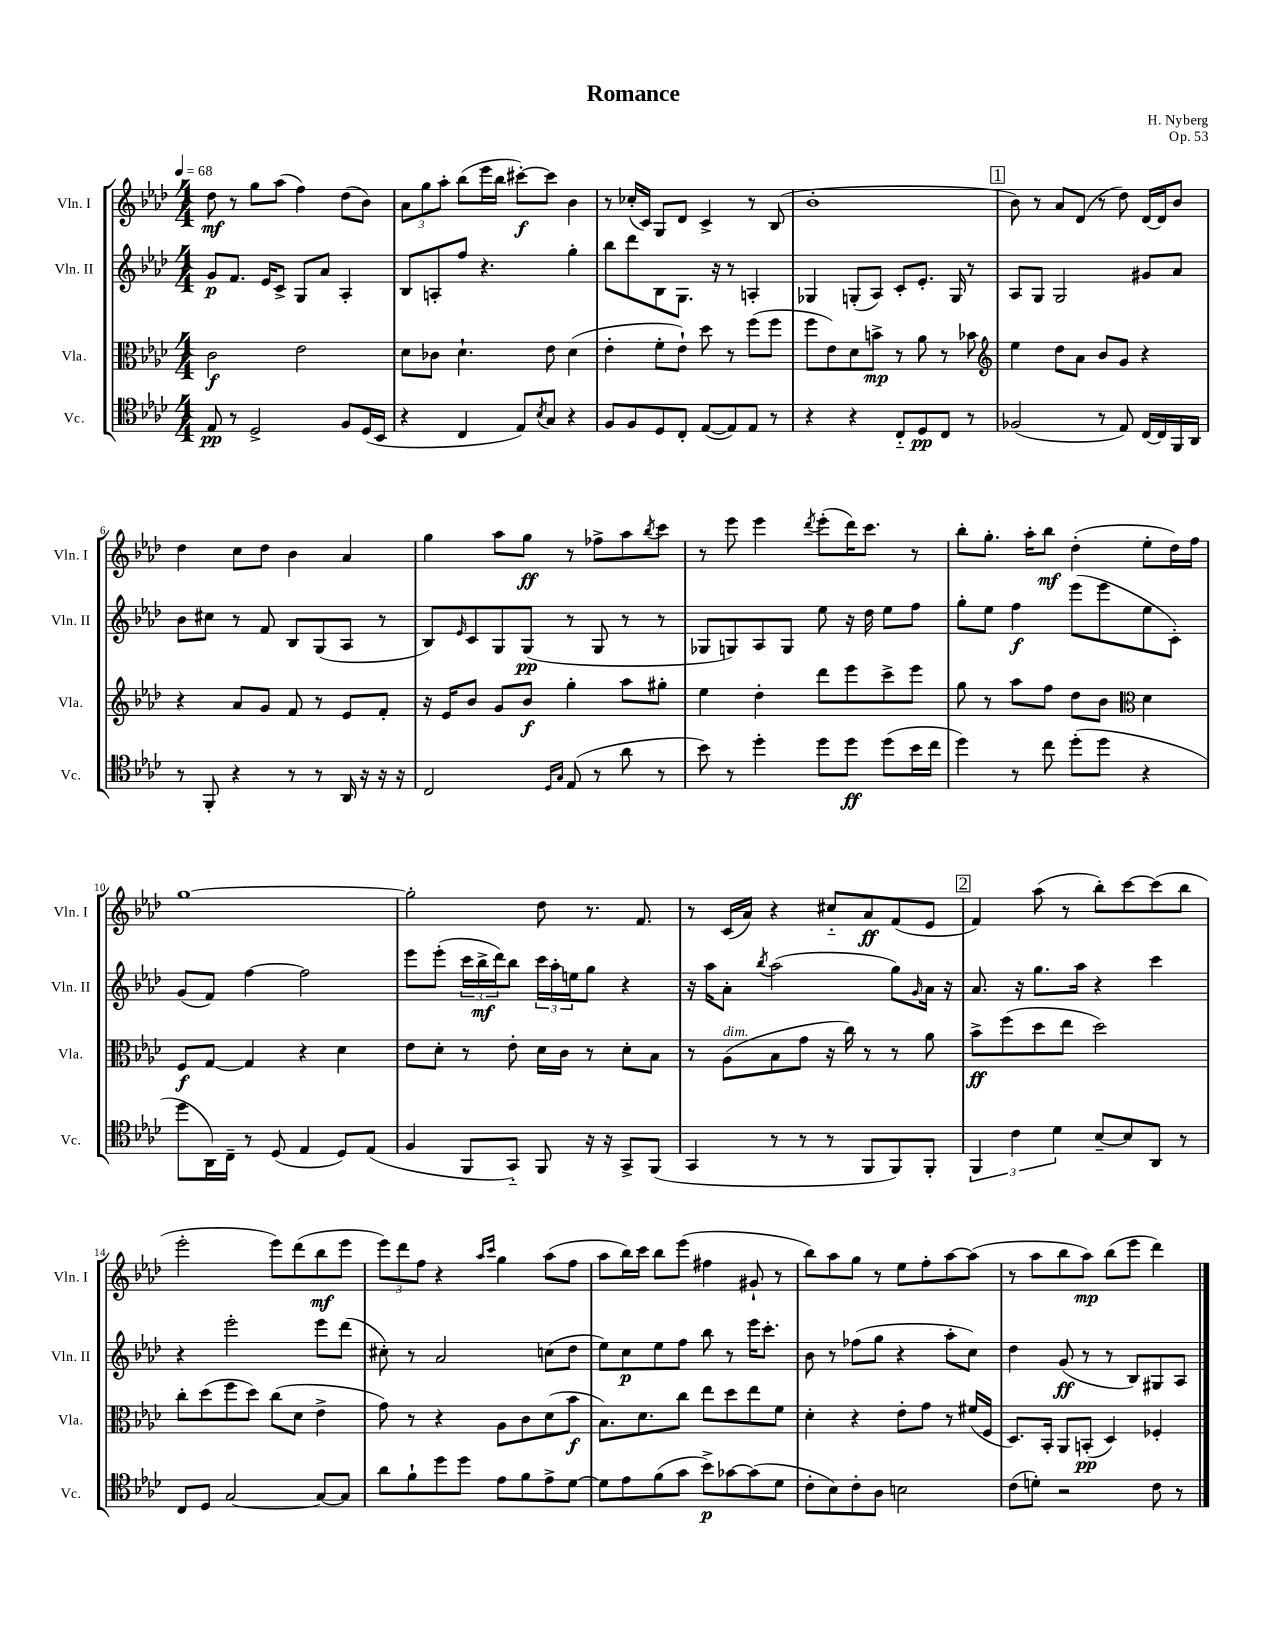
\header { title = "Romance" composer = "H. Nyberg" opus = "Op. 53" }
<<
\new StaffGroup <<
\new Staff = "s0" \with { instrumentName = "Vln. I" shortInstrumentName = "Vln. I" } {
    \clef treble \key aes \major \numericTimeSignature \time 4/4 \tempo 4 = 68
    des''8\mf r8 g''8 aes''8( f''4) des''8( bes'8) |
    \tuplet 3/2 { aes'8 g''8 aes''8-. } bes''8( ees'''16 bes''16 cis'''8~-.\f) cis'''8 bes'4 |
    r8 ces''16-.( c'16) g8 des'8 c'4-> r8 bes8( |
    bes'1-. |
    \mark \markup { \box "1" } bes'8) r8 aes'8 des'8( r8 des''8) des'16~ des'16 bes'8 |
    des''4 c''8 des''8 bes'4 aes'4 |
    g''4 aes''8 g''8\ff r8 fes''8-> aes''8 \acciaccatura { bes''8 } c'''8 |
    r8 ees'''8 ees'''4 \acciaccatura { des'''8 } ees'''8-.( des'''16) c'''8. r8 |
    bes''8-. g''8.-. aes''16-. bes''8\mf des''4-.( ees''8-. des''16) f''16 |
    g''1~ |
    g''2-. des''8 r8. f'8. |
    r8 c'16( aes'16) r4 cis''8-_ aes'8\ff f'8( ees'8 |
    \mark \markup { \box "2" } f'4) aes''8( r8 bes''8-.) c'''8~ c'''8( bes''8 |
    ees'''2-. ees'''8) des'''8( bes''8\mf ees'''8 |
    \tuplet 3/2 { ees'''8) des'''8 f''8 } r4 \grace { aes''16 c'''16 } g''4 aes''8( f''8 |
    aes''8 bes''16) c'''16 bes''8 ees'''8( fis''4 gis'8-! r8 |
    bes''8) aes''8 g''8 r8 ees''8 f''8-. aes''8~ aes''8( |
    r8 aes''8 bes''8 aes''8\mp) bes''8( ees'''8 des'''4) \bar "|." |
}
\new Staff = "s1" \with { instrumentName = "Vln. II" shortInstrumentName = "Vln. II" } {
    \clef treble \key aes \major \numericTimeSignature \time 4/4
    g'8\p f'8. ees'16 c'8-> g8 aes'8 aes4-. |
    bes8 a8-. f''8 r4. g''4-. |
    bes''8 des'''8 bes8 g8. r16 r8 a4-. |
    ges4 g8-.( aes8) c'8-. ees'8.-. g16 r8 |
    \mark \markup { \box "1" } aes8 g8 g2 gis'8 aes'8 |
    bes'8 cis''8 r8 f'8 bes8 g8( aes8 r8 |
    bes8) \grace { ees'16 } c'8 g8 g8\pp( r8 g8 r8 r8 |
    ges8 g8) aes8 g8 ees''8 r16 des''16 ees''8 f''8 |
    g''8-. ees''8 f''4\f ees'''8( ees'''8 ees''8 c'8-.) |
    g'8( f'8) f''4~ f''2 |
    ees'''8 ees'''8-.( \tuplet 3/2 { c'''16 bes''16->\mf des'''16) } bes''8 \tuplet 3/2 { c'''16 aes''16-. e''16 } g''8 r4 |
    r16 aes''16 aes'8-. \acciaccatura { bes''8 } aes''2( g''8) \grace { g'16 } aes'16 r16 |
    \mark \markup { \box "2" } aes'8. r16 g''8. aes''16 r4 c'''4 |
    r4 ees'''2-. ees'''8 des'''8( |
    cis''8-.) r8 aes'2 c''8( des''8 |
    ees''8) c''8\p ees''8 f''8 bes''8 r8 ees'''16 c'''8.-. |
    bes'8 r8 fes''8( g''8 r4 aes''8-. c''8) |
    des''4 g'8\ff( r8 r8 bes8) gis8 aes8 \bar "|." |
}
\new Staff = "s2" \with { instrumentName = "Vla." shortInstrumentName = "Vla." } {
    \clef alto \key aes \major \numericTimeSignature \time 4/4
    c'2\f ees'2 |
    des'8 ces'8 des'4.-! ees'8 des'4( |
    ees'4-. f'8-. ees'8-!) des''8 r8 f''8( f''8 |
    f''8 ees'8) des'8 b'8->\mp r8 aes'8 r8 bes'8 |
    \mark \markup { \box "1" } \clef treble ees''4 des''8 aes'8 bes'8 g'8 r4 |
    r4 aes'8 g'8 f'8 r8 ees'8 f'8-. |
    r16 ees'16 bes'8 g'8 bes'8\f g''4-. aes''8 gis''8-. |
    ees''4 des''4-. des'''8 ees'''8 c'''8-> ees'''8 |
    g''8 r8 aes''8 f''8 des''8 bes'8 \clef alto des'4 |
    f8\f g8~ g4 r4 des'4 |
    ees'8 des'8-. r8 ees'8-. des'16 c'16 r8 des'8-. bes8 |
    r8 aes8^\markup { \italic "dim." }( bes8 g'8 r16 c''16) r8 r8 aes'8 |
    \mark \markup { \box "2" } bes'8->\ff f''8( des''8 ees''8 des''2) |
    c''8-. des''8( f''8 des''8) c''8( des'8 ees'4-> |
    g'8) r8 r4 aes8 c'8 des'8( bes'8\f |
    bes8.) des'8. c''8 ees''8 des''8 ees''8 f'8 |
    des'4-. r4 ees'8-. g'8 r8 fis'16( f16 |
    des8.) bes,16-. aes,8 b,8-.\pp( des4) fes4-. \bar "|." |
}
\new Staff = "s3" \with { instrumentName = "Vc." shortInstrumentName = "Vc." } {
    \clef tenor \key aes \major \numericTimeSignature \time 4/4
    ees8\pp r8 des2-> f8 des16( bes,16 |
    r4 c4 ees8) \acciaccatura { bes8 } g8 r4 |
    f8 f8 des8 c8-. ees8~( ees8) ees8 r8 |
    r4 r4 c8-_ des8\pp c8 r8 |
    \mark \markup { \box "1" } fes2( r8 ees8) c16~ c16 f,16 aes,16 |
    r8 f,8-. r4 r8 r8 aes,16 r16 r16 r16 |
    c2 \grace { des16 g16 } ees8( r8 aes'8 r8 |
    bes'8) r8 des''4-. des''8 des''8\ff des''8( bes'16 c''16 |
    des''4) r8 c''8 des''8-.( des''8 r4 |
    des''8 aes,16) c16-- r8 des8( ees4 des8) ees8( |
    f4 f,8 g,8-_) f,8 r16 r16 g,8-> f,8( |
    g,4 r8 r8 r8 f,8 f,8) f,8-. |
    \mark \markup { \box "2" } \tuplet 3/2 { f,4 c'4 des'4 } bes8~-- bes8 aes,8 r8 |
    c8 des8 g2~ g8~ g8 |
    aes'8 f'8-! des''8 des''8 ees'8 f'8 ees'8-> des'8~ |
    des'8 ees'8 f'8( g'8 bes'8->\p) ges'8~ ges'8( des'8 |
    c'8-. bes8) c'8-. aes8 b2 |
    c'8( d'8-.) r2 c'8 r8 \bar "|." |
}
>>
>>
